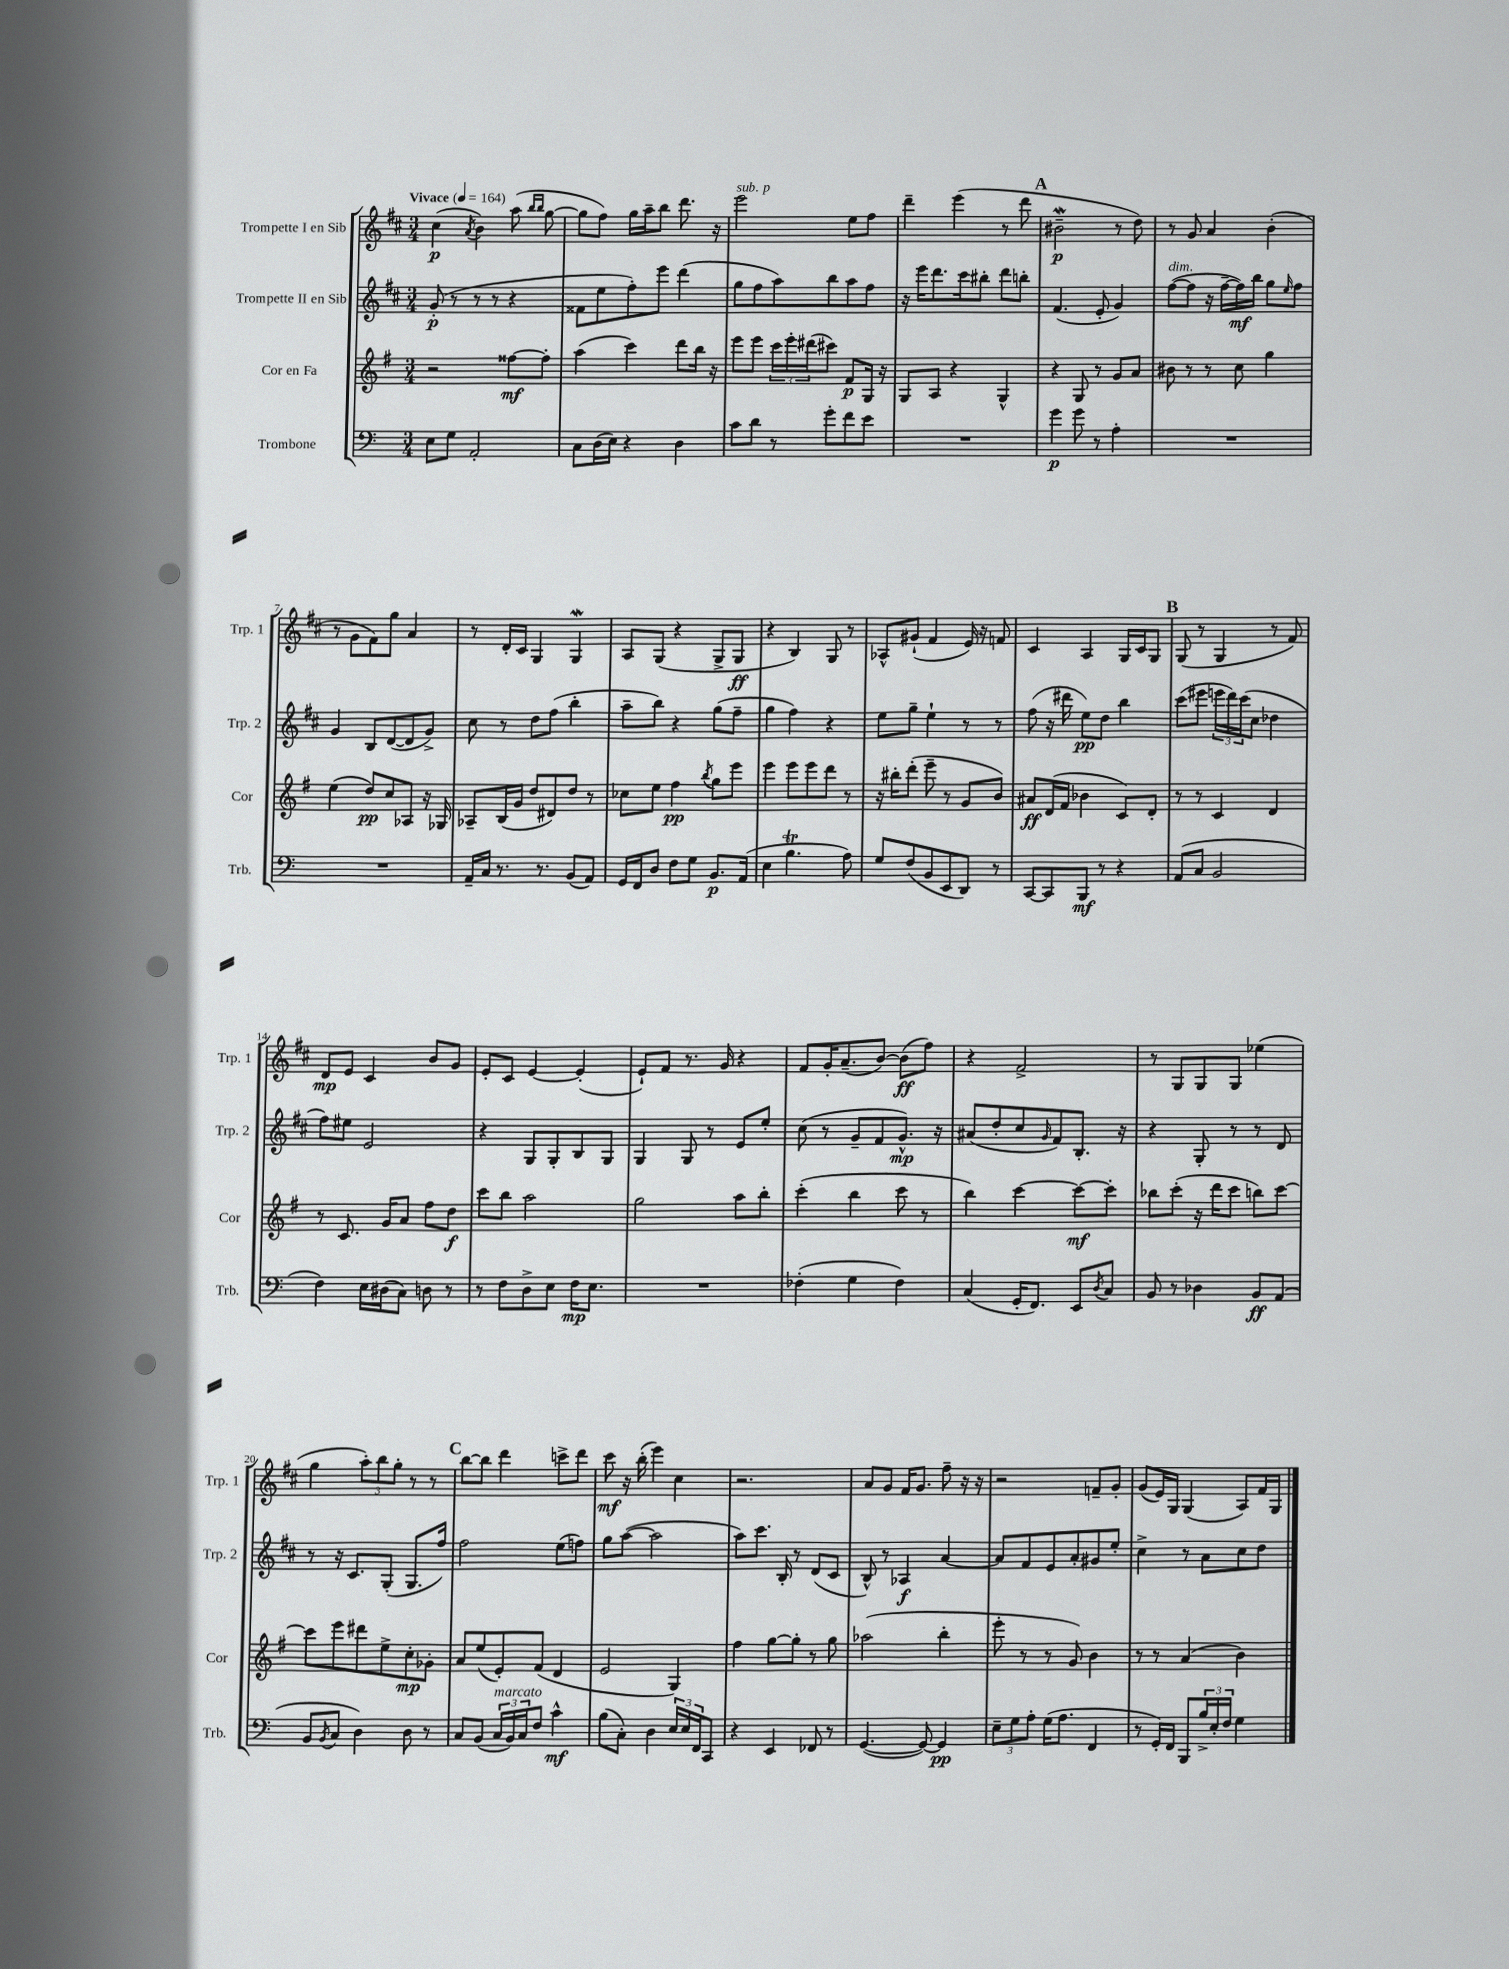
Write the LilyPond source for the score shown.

<<
\new StaffGroup <<
\new Staff = "s0" \with { instrumentName = "Trompette I en Sib" shortInstrumentName = "Trp. 1" } {
    \clef treble \key d \major \numericTimeSignature \time 3/4 \tempo "Vivace" 4 = 164
    cis''4\p( \acciaccatura { a'8 } b'4) a''8( \grace { b''16 b''16 } g''8~ |
    g''8 fis''8) g''16 a''16-- b''8 d'''8. r16 |
    e'''2^\markup { \italic "sub. p" } e''8 fis''8 |
    d'''4-- e'''4( r8 d'''8 |
    \mark \markup { \bold "A" } bis'2--\mordent\p r8 d''8) |
    r8 g'8 a'4 b'4-.( |
    r8 g'8 fis'8) g''8 a'4 |
    r8 d'16-. cis'16 g4 g4\mordent |
    a8 g8( r4 g8-> g8\ff |
    r4 b4) g8 r8 |
    aes8-^ gis'8-!( fis'4 e'16) r16 f'8 |
    cis'4 a4 g16 cis'16 g8 |
    \mark \markup { \bold "B" } g8( r8 g4 r8 fis'8) |
    d'8\mp e'8 cis'4 b'8 g'8 |
    e'8-. cis'8 e'4~ e'4-.( |
    e'8-!) fis'8 r8. g'16 r4 |
    fis'8 g'16-. a'8.--( b'8~) b'8\ff( fis''8) |
    r4 fis'2-> |
    r8 g8 g8 g8 ees''4( |
    g''4 \tuplet 3/2 { a''8-.) b''8 g''8-. } r8 r8 |
    \mark \markup { \bold "C" } b''8~ b''8 d'''4 c'''8-> d'''8 |
    cis'''8\mf r16 b''16-.( e'''4) cis''4 |
    r2. |
    a'8 g'8 fis'16 g'8. fis''8-- r16 r16 |
    r2 f'8-- g'8-. |
    g'8( e'16) g16 g4( a8) fis'16 g16 \bar "|." |
}
\new Staff = "s1" \with { instrumentName = "Trompette II en Sib" shortInstrumentName = "Trp. 2" } {
    \clef treble \key d \major \numericTimeSignature \time 3/4
    g'8-.\p( r8 r8 r8 r4 |
    fisis'8 e''8 fis''8-.) e'''8 d'''4( |
    g''8 fis''8 a''8) b''8 a''8 fis''8 |
    r16 e'''16 d'''8. cis'''16 bis''8-. d'''8 b''8-. |
    \mark \markup { \bold "A" } fis'4.( e'8-. g'4) |
    fis''8~^\markup { \italic "dim." }( fis''8 r16 fis''16~-- fis''16\mf) b''16 g''8 \grace { e''16 } fis''8 |
    g'4 b8 d'8~( d'8 g'8->) |
    cis''8 r8 d''8 fis''8( b''4-. |
    a''8-- b''8) r4 g''8( fis''8-- |
    g''4 fis''4) r4 |
    e''8 g''8-- e''4-! r8 r8 |
    fis''8( r16 dis'''16 e''8\pp) d''8 b''4 |
    \mark \markup { \bold "B" } cis'''8( eis'''8 \tuplet 3/2 { e'''16 d'''16) cis'''16( } cis''8 des''4 |
    fis''8) eis''8 e'2 |
    r4 g8 g8-. b8 g8 |
    g4 g8 r8 e'8 e''8-. |
    cis''8( r8 g'8-- fis'8 g'8.-^\mp) r16 |
    ais'8( d''8-. cis''8 \grace { g'16 } fis'8) b8.-. r16 |
    r4 g8-. r8 r8 d'8 |
    r8 r16 cis'8. g8-.( g8. fis''16) |
    \mark \markup { \bold "C" } fis''2 e''8( f''8) |
    g''8 a''8~( a''2 |
    a''8) cis'''8. b16-. r8 d'8( cis'8 |
    b8-^) r8 aes4\f a'4~ |
    a'8 fis'8 e'8 a'8-. gis'8 e''8-. |
    cis''4-> r8 a'8 cis''8 d''8 \bar "|." |
}
\new Staff = "s2" \with { instrumentName = "Cor en Fa" shortInstrumentName = "Cor" } {
    \clef treble \key g \major \numericTimeSignature \time 3/4
    r2 fisis''8~\mf fisis''8-. |
    a''4( c'''4) d'''8 b''16 r16 |
    e'''8 e'''8 \tuplet 3/2 { c'''16 e'''16-. dis'''16( } cis'''8) fis'8\p g16 r16 |
    g8 a8 r4 g4-^ |
    \mark \markup { \bold "A" } r4 g8 r8 g'8 a'8 |
    bis'8 r8 r8 c''8 g''4 |
    e''4( d''8\pp) c''8 aes8 r16 ges16 |
    aes8-- b16( g'16 d''8 dis'8) d''8 r8 |
    ces''8 e''8 fis''4\pp \acciaccatura { b''8 } g''8 e'''8 |
    e'''4 e'''8 e'''8 d'''8 r8 |
    r16 bis''16-. d'''8-.( e'''8-- r8 g'8 b'8) |
    ais'8\ff d'16( fis'16 bes'4 c'8) d'8-. |
    \mark \markup { \bold "B" } r8 r8 c'4 d'4 |
    r8 c'8. g'16 a'8 fis''8 d''8\f |
    c'''8 b''8 a''2 |
    g''2 a''8 b''8-. |
    c'''4-.( b''4 c'''8 r8 |
    b''4) c'''4~ c'''8~\mf c'''8-. |
    bes''8 c'''8-.( r16 d'''16 c'''8 b''8) c'''8~ |
    c'''8 e'''8 dis'''8 e''8-> c''8-.\mp ges'8-. |
    \mark \markup { \bold "C" } a'8 e''8( e'8-.) fis'8( d'4 |
    e'2 g4) |
    fis''4 g''8~ g''8-. r8 g''8 |
    aes''2( b''4-. |
    e'''8-. r8 r8 g'8) b'4 |
    r8 r8 a'4( b'4) \bar "|." |
}
\new Staff = "s3" \with { instrumentName = "Trombone" shortInstrumentName = "Trb." } {
    \clef bass \key c \major \numericTimeSignature \time 3/4
    e8 g8 a,2-. |
    c8 d16( e16) r4 d4 |
    c'8 d'8 r8 g'8-. f'8 e'8 |
    R2. |
    \mark \markup { \bold "A" } g'4\p g'8 r8 a4-. |
    R2. |
    R2. |
    a,16-- c16 r8. r8. b,8( a,8) |
    g,16 f,16 d8 f8 g8 b,8.\p a,16( |
    e4 b4.\trill a8) |
    g8 f8( b,8 e,8 d,8) r8 |
    c,8~ c,8 b,,8\mf r8 r4 |
    \mark \markup { \bold "B" } a,8( c8 b,2 |
    f4) e16 dis16( c8) d8 r8 |
    r8 f8 d8-> e8 f16\mp e8. |
    R2. |
    fes4-.( g4 fes4) |
    c4( g,16-. f,8.) e,8 \acciaccatura { d8 } c8 |
    b,8 r8 des4 b,8\ff a,8( |
    b,8 \acciaccatura { b,8 } c8 d4) d8 r8 |
    \mark \markup { \bold "C" } c8 b,8( \tuplet 3/2 { c16^\markup { \italic "marcato" } b,16) c16 } f8 c'4-^\mf |
    b8( c8-.) d4 \tuplet 3/2 { e16 e16 f,16 } c,8 |
    r4 e,4 fes,8 r8 |
    g,4.~( g,8~) g,4\pp |
    \tuplet 3/2 { e8-- g8 a8-. } g16( a8. f,4 |
    r8 g,16-.) f,16 b,,8 \tuplet 3/2 { b16-> e16-. f16 } g4 \bar "|." |
}
>>
>>
